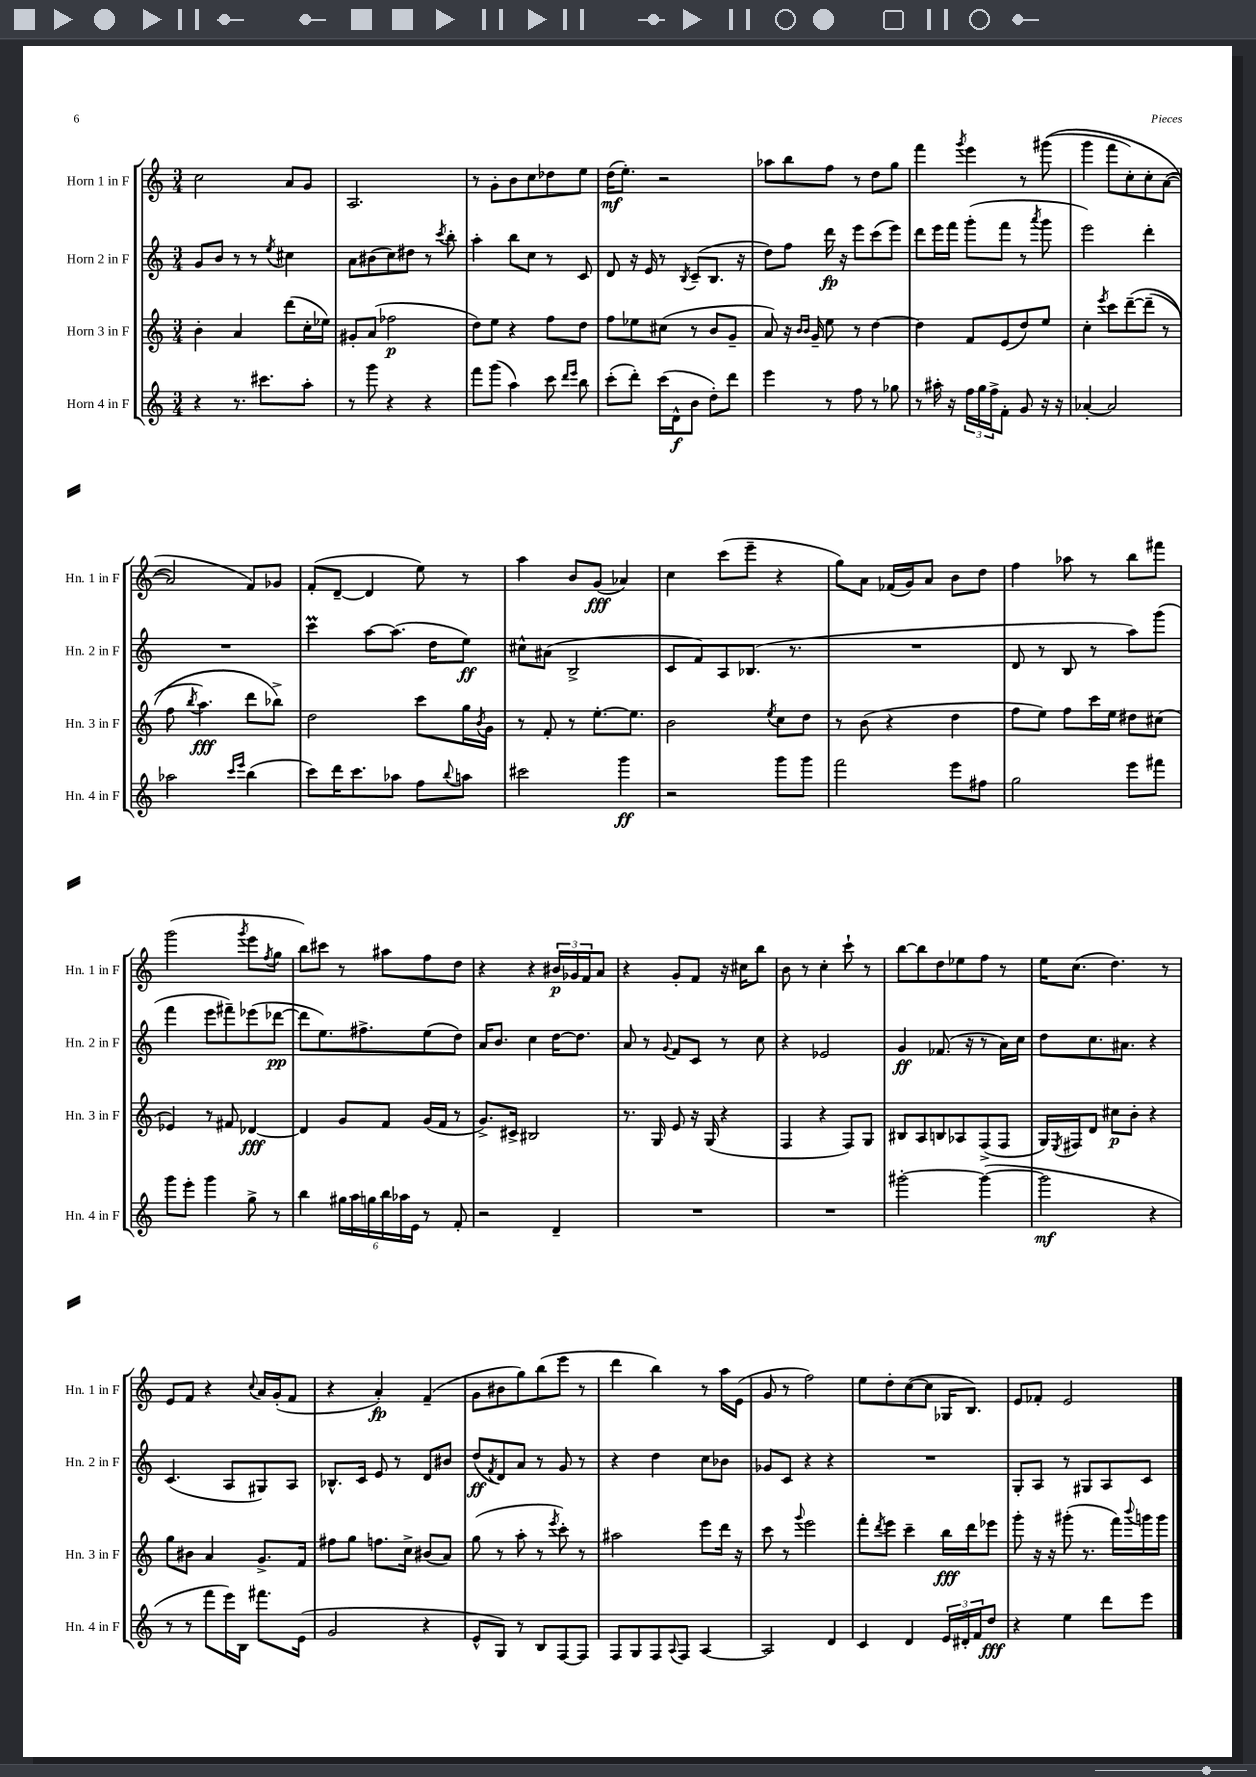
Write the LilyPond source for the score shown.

<<
\new StaffGroup <<
\new Staff = "s0" \with { instrumentName = "Horn 1 in F" shortInstrumentName = "Hn. 1 in F" } {
    \clef treble \key c \major \numericTimeSignature \time 3/4
    c''2 a'8 g'8 |
    a2. |
    r8 g'8-. b'8 c''8 des''8 e''8 |
    d''16\mf( e''8.-.) r2 |
    aes''8 b''8 f''8 r8 d''8 g''8 |
    f'''4 \acciaccatura { g'''8 } e'''4 r8 gis'''8(\( |
    g'''4 f'''8 c''8-.) c''8-. a'8~( |
    a'2\) f'8) ges'8 |
    f'8-.( d'8~-- d'4 e''8) r8 |
    a''4 b'8 g'8\fff( aes'4) |
    c''4 c'''8( e'''8-- r4 |
    g''8) a'8 fes'16( g'16) a'8 b'8 d''8 |
    f''4 aes''8 r8 b''8 fis'''8 |
    g'''2( \acciaccatura { g'''8 } e'''8 \acciaccatura { f''8 } g''8 |
    b''8) cis'''8 r8 ais''8 f''8 d''8 |
    r4 r4 \tuplet 3/2 { bis'16\p ges'16 f'16 } a'8 |
    r4 g'8-. f'8 r16 cis''16 b''8 |
    b'8 r8 c''4-. c'''8-! r8 |
    b''8~ b''8 d''8 ees''8 f''8 r8 |
    e''16 c''8.( d''4.) r8 |
    e'8 f'8 r4 \appoggiatura { c''8 } a'16 g'16-.( f'8 |
    r4 a'4-.\fp) f'4--( |
    g'8 bis'8 g''8) b''8( e'''8 r8 |
    d'''4 b''4) r8 a''16 e'16( |
    g'8 r8 f''2) |
    e''8 d''8-. c''8~( c''8 ges16 b8.) |
    e'8 fes'8-. e'2 \bar "|." |
}
\new Staff = "s1" \with { instrumentName = "Horn 2 in F" shortInstrumentName = "Hn. 2 in F" } {
    \clef treble \key c \major \numericTimeSignature \time 3/4
    g'8 b'8 r8 r8 \acciaccatura { e''8 } cis''4 |
    a'8 bis'8( c''8) dis''8 r8 \acciaccatura { c'''8 } b''8-. |
    a''4-. b''8 c''8 r8 c'8 |
    d'8 r16 e'16 r8 \acciaccatura { b8 } c'8--( b8. r16 |
    d''8) f''8 d'''16\fp r16 e'''8 c'''8( e'''8) |
    d'''8 e'''16 f'''16 g'''8-.( f'''8 r8 \acciaccatura { a'''8 } g'''8 |
    e'''2) d'''4-. |
    R2. |
    c'''4\prall a''8~ a''8.( d''16 e''8\ff) |
    cis''8-^ ais'8( b2-> |
    c'8 f'8) a8 bes8.( r8. |
    R2. |
    d'8 r8 b8 r8 a''8) g'''8( |
    f'''4 e'''8 fis'''8--) ees'''8( des'''8~\pp |
    des'''8 e''8.) fis''8.-> e''8( d''8) |
    a'16 b'8. c''4 d''16~ d''8. |
    a'8 r8 \appoggiatura { g'8 } f'8 c'8 r8 c''8 |
    r4 ees'2 |
    g'4\ff fes'8.( r16 r8 a'16) c''16 |
    d''8 c''8. ais'8. r4 |
    c'4.( a8 gis8) a8 |
    bes8.-^ c'16 e'8 r8 d'8 bis'8 |
    d''8\ff( \acciaccatura { f'8 } d'8) a'8 r8 g'8 r8 |
    r4 d''4 c''8 bes'8 |
    ges'8 c'8 r4 r4 |
    R2. |
    g8-. a8 r8 gis8 a8 c'8 \bar "|." |
}
\new Staff = "s2" \with { instrumentName = "Horn 3 in F" shortInstrumentName = "Hn. 3 in F" } {
    \clef treble \key c \major \numericTimeSignature \time 3/4
    b'4-. a'4 d'''8( c''16-. ees''16) |
    gis'8-. a'8( fes''2\p |
    d''8) e''8 r4 f''8 d''8 |
    f''8 ees''8 cis''8( r8 b'8 g'8-- |
    a'8) r16 \grace { b'16 b'16 } g'16-- e''8 r8 d''4~ |
    d''4 f'8 e'8( d''8) e''8 |
    c''4-. \acciaccatura { e'''8 } c'''8 d'''8~--\( d'''8--( r8 |
    f''8 \acciaccatura { b''8 } a''4.\fff) d'''8 bes''8->\) |
    d''2 c'''8 g''16 \acciaccatura { b'8 } g'16 |
    r8 f'8-. r8 e''8.~-. e''8. |
    b'2 \acciaccatura { e''8 } c''8 d''8 |
    r8 b'8( r4 d''4 |
    f''8 e''8) f''8 c'''16 e''16 dis''8 cis''8( |
    ees'4) r8 fis'8 des'4~\fff |
    des'4 g'8 f'8 g'16( f'16 r8 |
    g'8.->) cis'16-> bis2 |
    r8. g16 e'8 r16 g16( r4 |
    f4 r4 f8) g8 |
    bis8 a8 b8 aes8 f8->( f8 |
    g16) \acciaccatura { e8 } fis16 d'8 cis''8\p b'8-. r4 |
    g''8 bis'8 a'4 g'8.-> f'16 |
    fis''8 g''8 f''8. c''16-> bis'8( a'8) |
    g''8( r8 a''8-. r8 \acciaccatura { e'''8 } c'''8-.) r8 |
    ais''2 e'''8 d'''16 r16 |
    c'''8 r8 \appoggiatura { g'''8 } e'''2 |
    f'''8-. \acciaccatura { d'''8 } e'''8 c'''4-- b''16\fff d'''16 ees'''8 |
    g'''8-. r16 r16 gis'''8-.( r8. f'''16) \appoggiatura { b'''8 } g'''16 g'''16 \bar "|." |
}
\new Staff = "s3" \with { instrumentName = "Horn 4 in F" shortInstrumentName = "Hn. 4 in F" } {
    \clef treble \key c \major \numericTimeSignature \time 3/4
    r4 r8. cis'''8. a''8-. |
    r8 g'''8 r4 r4 |
    f'''8 g'''8( a''4) c'''8 \grace { d'''16 e'''16 } b''8 |
    c'''8-.( d'''8-.) c'''16( d'16-^\f b'8 d''8-.) d'''8 |
    e'''4 r8 f''8 r8 ges''8 |
    r8 ais''16-. r16 \tuplet 3/2 { f''16 g''16 f''16-> } f'8-. g'8 r16 r16 |
    aes'4~-. aes'2 |
    aes''2 \grace { c'''16 e'''16 } b''4( |
    c'''8) d'''16 c'''8. aes''8 f''8 \appoggiatura { b''8 } a''8 |
    cis'''2 g'''4\ff |
    r2 g'''8 g'''8 |
    f'''2 e'''8 fis''8 |
    g''2 e'''8 fis'''8 |
    g'''8 e'''8-. g'''4 g''8-> r8 |
    b''4 \tuplet 6/4 { gis''16 a''16 g''16 b''16 aes''16 e'16 } r8 f'8-. |
    r2 d'4-- |
    R2. |
    R2. |
    gis'''2~-. gis'''4~( |
    gis'''2\mf r4 |
    r8 r8 f'''8 e'''16) b16 fis'''8. e'16( |
    g'2 r4 |
    e'8-^ g8) r8 b8 f8~ f8 |
    f8 g8 f8 \appoggiatura { a8 } f8 a4~ |
    a2 d'4 |
    c'4 d'4 \tuplet 3/2 { e'16 dis'16-. f'16 } d''8\fff |
    r4 e''4 d'''8 e'''8 \bar "|." |
}
>>
>>
\layout { \context { \Score \remove "Bar_number_engraver" } }
